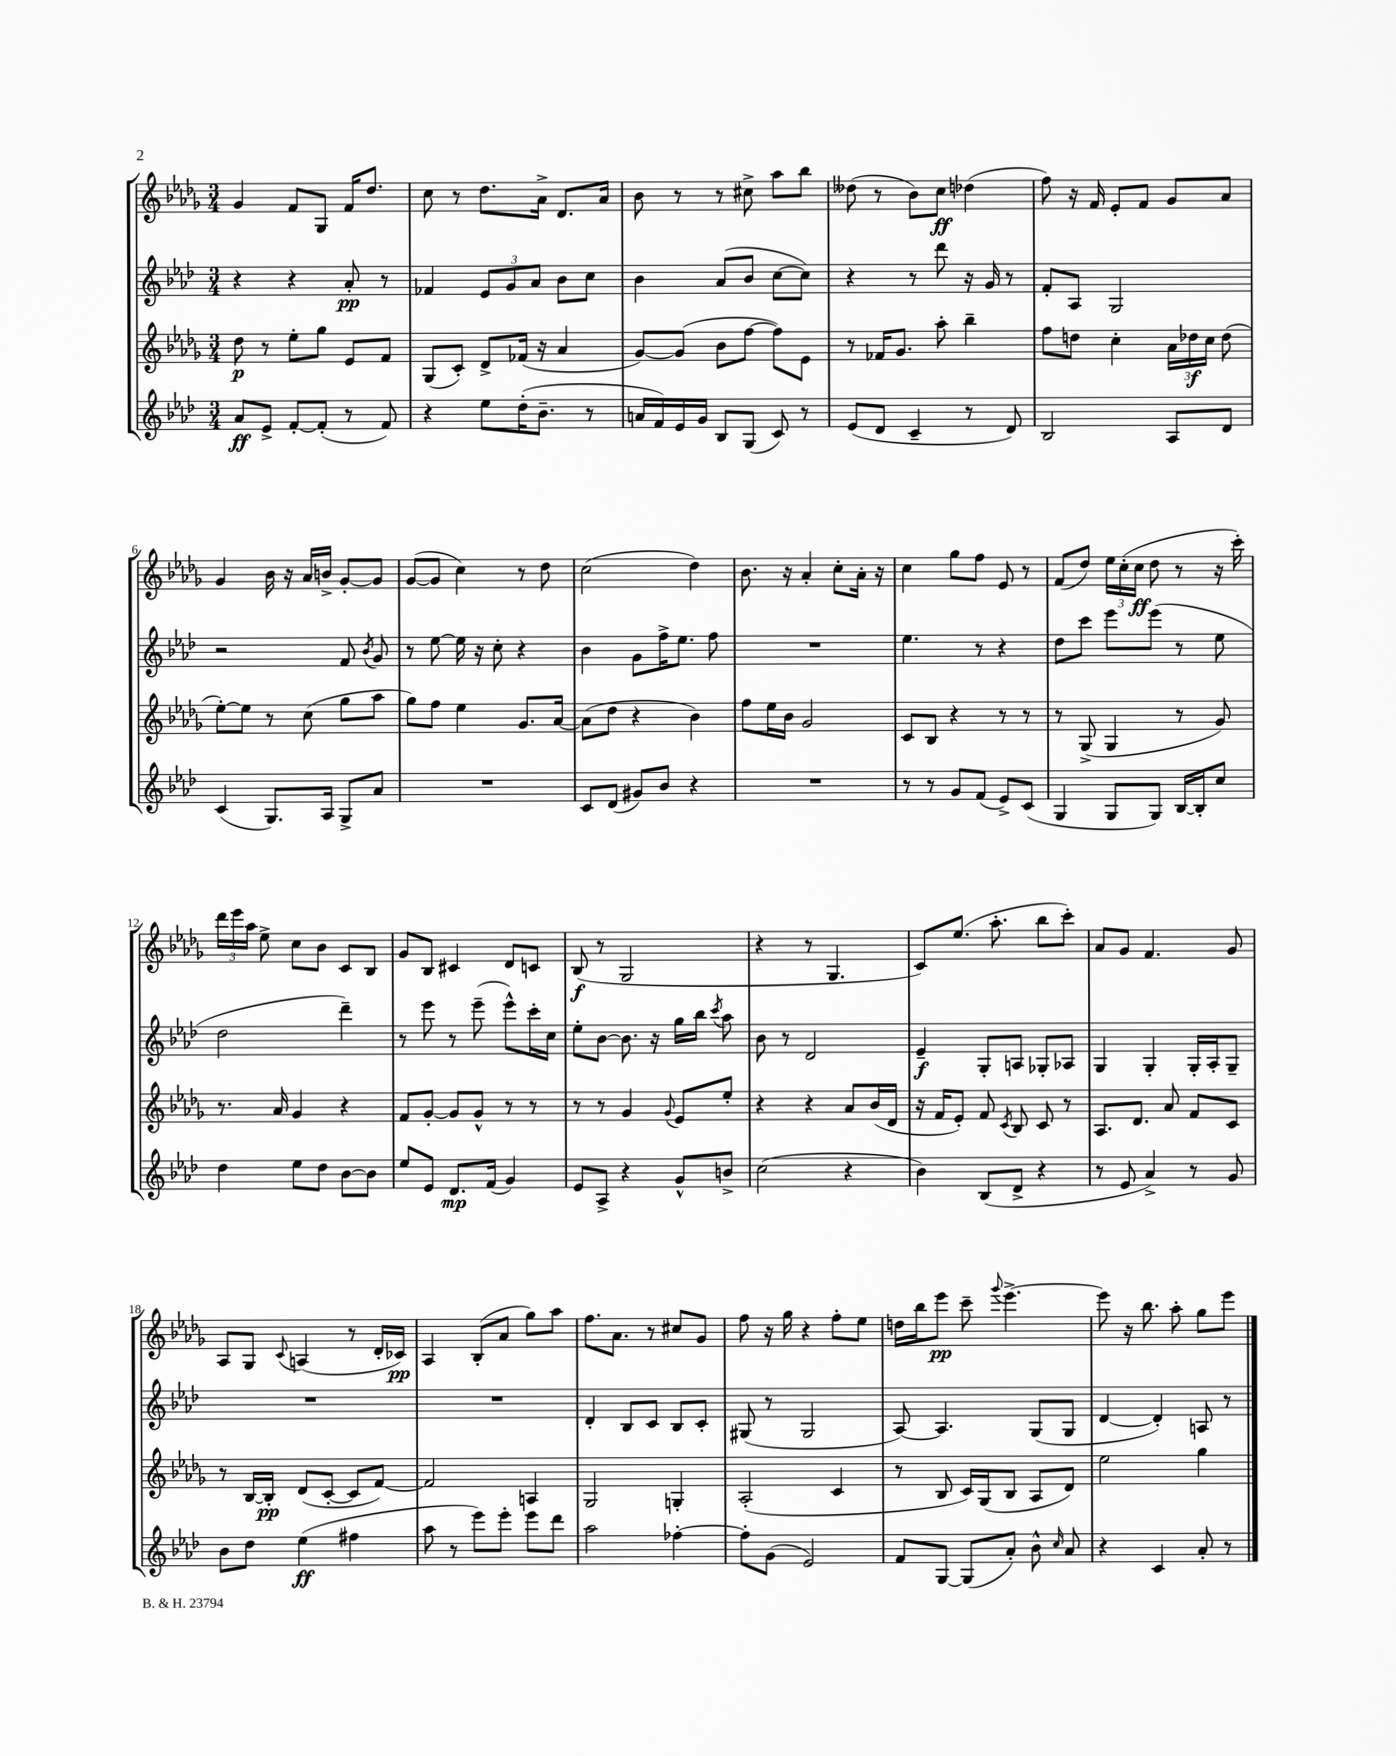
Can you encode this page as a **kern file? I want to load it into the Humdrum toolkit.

**kern	**kern	**kern	**kern
*staff4	*staff3	*staff2	*staff1
*clefG2	*clefG2	*clefG2	*clefG2
*k[b-e-a-d-]	*k[b-e-a-d-g-]	*k[b-e-a-d-]	*k[b-e-a-d-g-]
*M3/4	*M3/4	*M3/4	*M3/4
8a-	8dd-	4r	4g-
8e-^	8r	.	.
[8f'	8ee-'	4r	8f
(8f']	8gg-	.	8G-
8r	8e-	8a-'	16f
.	.	.	8.dd-
8f)	8f	8r	.
=	=	=	=
4r	(8G-	4f-	8cc
.	8c')	.	8r
8ee-	8d-^	12e-	8.dd-
.	.	12g	.
(16dd-'	(16f-	.	.
.	.	12a-	.
8.b-~	16r	.	16a-^
.	4a-	8b-	8.d-
8r	.	8cc	.
.	.	.	16a-
=	=	=	=
16a	[8g-)	4b-	8b-
16f)	.	.	.
16e-	(8g-]	.	8r
16g	.	.	.
8B-	8b-	(8a-	8r
(8G	[8ff	8b-	8cc#^
8c)	8ff])	[8cc	8aa-
8r	8e-	8cc])	8bb-
=	=	=	=
(8e-	8r	4r	(8dd--
8d-	16f-	.	8r
.	8.g-	.	.
4c~	.	8r	8b-)
.	8aa-'	8ddd-	8cc
8r	4bb-~	16r	(4dd-
.	.	16g	.
8d-)	.	8r	.
=	=	=	=
2B-	8ff	8f'	8ff)
.	8dd	8A-	16r
.	.	.	16f
.	4cc'	2G	8e-'
.	.	.	8f
8A-	24a-	.	8g-
.	24dd-	.	.
.	24cc	.	.
8d-	(8dd-	.	8a-
=	=	=	=
(4c	[8ee-')	2r	4g-
.	8ee-]	.	.
8.G)	8r	.	16b-
.	.	.	16r
.	(8cc	.	16a-
16A-	.	.	16b^
8G^	8gg-	8f	[8g-'
.	.	8qb-	.
8a-	8aa-	8g	8g-]
=	=	=	=
2.r	8gg-)	8r	([8g-
.	8ff	[8ee-	8g-]
.	4ee-	16ee-]	4cc)
.	.	16r	.
.	.	8cc'	.
.	8.g-	4r	8r
.	.	.	8dd-
.	[16a-	.	.
=	=	=	=
8c	(8a-]	4b-	(2cc
(8d-	8dd-	.	.
8g#)	4r	8g	.
8b-	.	16ff^	.
.	.	8.ee-	.
4r	4b-)	.	4dd-)
.	.	8ff	.
=	=	=	=
2.r	8ff	2.r	8.b-
.	16ee-	.	.
.	16b-	.	16r
.	2g-	.	4a-'
.	.	.	8cc'
.	.	.	16a-'
.	.	.	16r
=	=	=	=
8r	8c	4.ee-	4cc
8r	8B-	.	.
8g	4r	.	8gg-
(8f	.	8r	8ff
8e-^)	8r	4r	8e-
(8c	8r	.	8r
=	=	=	=
4G	8r	8dd-	(8f
.	(8G-^	8ccc	8dd-)
8G	4G-	8eee-	24ee-
.	.	.	(24cc'
.	.	.	24cc
8G)	.	(8eee-	8dd-
[16B-	8r	8r	8r
16B-']	.	.	.
8cc	8g-)	8ee-	16r
.	.	.	16ccc')
=	=	=	=
4dd-	8.r	2dd-	24ddd-
.	.	.	24eee-
.	.	.	24aa-
.	.	.	8ee-^
.	16a-	.	.
8ee-	4g-	.	8cc
8dd-	.	.	8b-
[8b-	4r	4ddd-~)	8c
8b-]	.	.	8B-
=	=	=	=
8ee-	8f	8r	8g-
8e-	[8g-'	8eee-	8B-
8.d-	8g-]	8r	4c#
.	8g-^^	(8eee-~	.
(16f	.	.	.
4g)	8r	8eee-^^)	8d-
.	8r	16ccc'	8c
.	.	16cc	.
=	=	=	=
8e-	8r	8ee-'	(8B-
8A-^	8r	[8b-	8r
4r	4g-	8.b-]	2G-
.	.	16r	.
.	8qqg-	.	.
8g^^	8e-	16gg	.
.	.	16bb-	.
.	.	8qccc	.
8b^	8ee-'	8aa-	.
=	=	=	=
(2cc	4r	8b-	4r
.	.	8r	.
.	4r	2d-	8r
.	.	.	4.G-
4r	8a-	.	.
.	(16b-	.	.
.	16d-	.	.
=	=	=	=
4b-)	16r	4e-~	8c)
.	16f	.	.
.	8e-')	.	(8.ee-
(8B-	8f	8G'	.
.	.	.	8.aa-'
.	8qc	.	.
8d-^	8B-	8A	.
4r	8c	8G-'	8bb-
.	8r	8A-	8ccc')
=	=	=	=
8r	8.A-	4G	8a-
8e-	.	.	8g-
.	8.d-	.	.
4a-^)	.	4G'	4.f
.	8a-	.	.
8r	8f	16G'	.
.	.	16A-'	.
8g	8c	8G~	8g-
=	=	=	=
8b-	8r	2.r	8A-
8dd-	[16B-	.	8G-
.	16B-']	.	.
.	.	.	8qqc
(4ee-	(8d-	.	(4A
.	[8c'	.	.
4ff#	8c]	.	8r
.	[8f)	.	16d-'
.	.	.	16c-)
=	=	=	=
8aa-	2f]	2.r	4A-
8r	.	.	.
8eee-)	.	.	(8B-'
8eee-'	.	.	8a-
8eee-	4A	.	8gg-)
8ddd-	.	.	8aa-
=	=	=	=
2aa-	2G-	4d-'	8.ff
.	.	.	8.a-
.	.	8B-	.
.	.	8c	8r
[4ff-'	4G'	8B-	8cc#
.	.	8c'	8g-
=	=	=	=
8ff-']	(2A-'	(8G#	8ff
(8g	.	8r	16r
.	.	.	16gg-
2e-)	.	2G#	4r
.	4c	.	8ff'
.	.	.	8ee-
=	=	=	=
8f	8r	[8A-)	16dd
.	.	.	16bb-
[8G	8B-	4.A-]	8eee-
(8G]	16c)	.	8ccc~
.	(16G-	.	.
.	.	.	8qqggg-
8a-')	8B-	.	[4.eee-^
8b-^^	8A-	(8G	.
16qqcc	.	.	.
8a-	8d-)	8G	.
=	=	=	=
4r	2ee-	[4d-	8eee-]
.	.	.	16r
.	.	.	8.bb-
4c	.	4d-'])	.
.	.	.	8aa-'
8a-'	4gg-	8A	8gg-
8r	.	8r	8eee-
==	==	==	==
*-	*-	*-	*-
